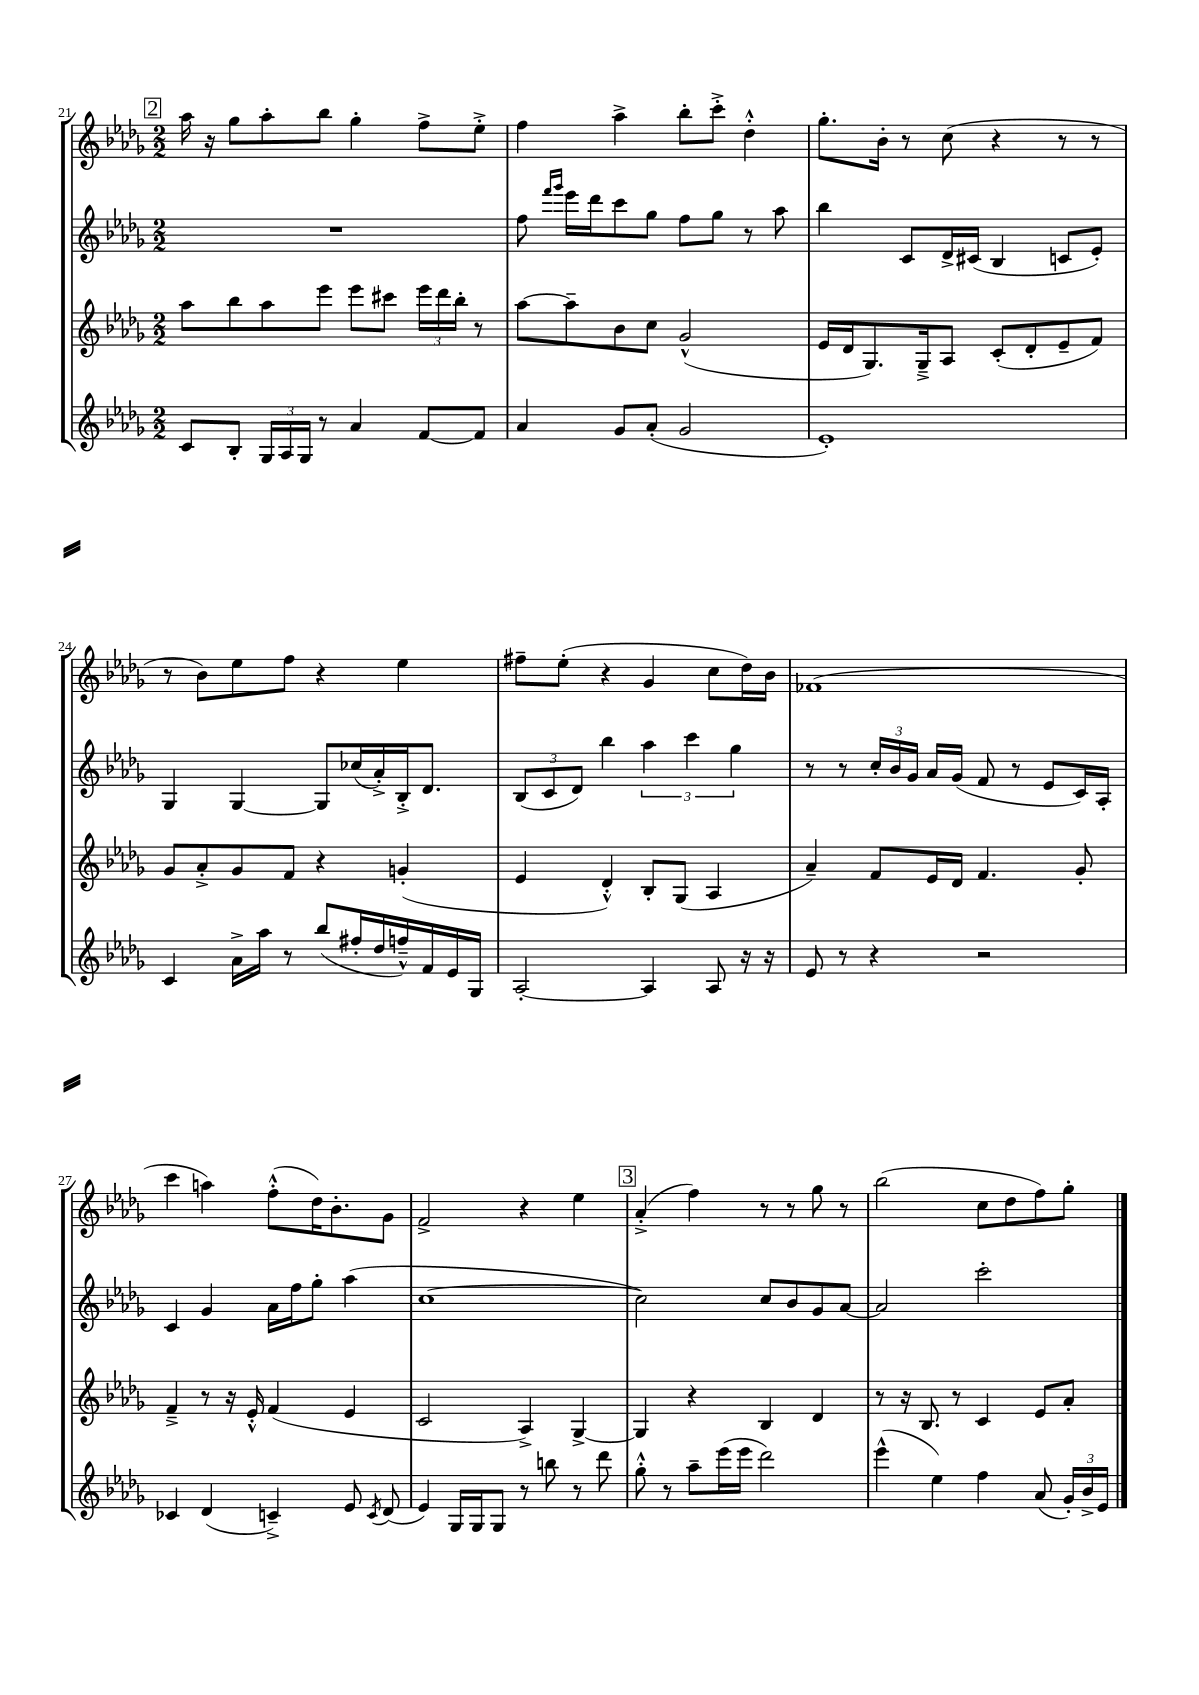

**kern	**kern	**kern	**kern
*staff4	*staff3	*staff2	*staff1
*clefG2	*clefG2	*clefG2	*clefG2
*k[b-e-a-d-g-]	*k[b-e-a-d-g-]	*k[b-e-a-d-g-]	*k[b-e-a-d-g-]
*M2/2	*M2/2	*M2/2	*M2/2
8c	8aa-	1r	16aa-
.	.	.	16r
8B-'	8bb-	.	8gg-
24G-	8aa-	.	8aa-'
24A-	.	.	.
24G-	.	.	.
8r	8eee-	.	8bb-
4a-	8eee-	.	4gg-'
.	8ccc#	.	.
[8f	24eee-	.	8ff^
.	24ddd-	.	.
.	24bb-'	.	.
8f]	8r	.	8ee-'^
=	=	=	=
4a-	[8aa-	8ff	4ff
.	.	16qqfff	.
.	.	16qqggg-	.
.	8aa-~]	16eee-	.
.	.	16ddd-	.
8g-	8b-	8ccc	4aa-^
(8a-'	8cc	8gg-	.
2g-	(2g-^^	8ff	8bb-'
.	.	8gg-	8ccc'^
.	.	8r	4dd-'^^
.	.	8aa-	.
=	=	=	=
1e-')	16e-	4bb-	8.gg-'
.	16d-	.	.
.	8.G-)	.	.
.	.	.	16b-'
.	.	8c	8r
.	16G-~^	.	.
.	8A-	16d-^	(8cc
.	.	(16c#	.
.	(8c'	4B-	4r
.	8d-'	.	.
.	8e-~	8c	8r
.	8f)	8e-')	8r
=	=	=	=
4c	8g-	4G-	8r
.	8a-'^	.	8b-)
16a-^	8g-	[4G-	8ee-
16aa-	.	.	.
8r	8f	.	8ff
(8bb-	4r	8G-]	4r
16ff#'	.	(16cc-	.
16dd-	.	16a-'^)	.
16ff~^^)	(4g'	16B-'^	4ee-
16f	.	8.d-	.
16e-	.	.	.
16G-	.	.	.
=	=	=	=
[2A-'	4e-	(12B-	8ff#~
.	.	12c	.
.	.	.	(8ee-'
.	.	12d-)	.
.	4d-'^^)	4bb-	4r
4A-]	8B-'	6aa-	4g-
.	(8G-	.	.
.	.	6ccc	.
8A-	4A-	.	8cc
.	.	6gg-	.
16r	.	.	16dd-)
16r	.	.	16b-
=	=	=	=
8e-	4a-~)	8r	(1f-
8r	.	8r	.
4r	8f	24cc'	.
.	.	24b-	.
.	.	24g-	.
.	16e-	16a-	.
.	16d-	(16g-	.
2r	4.f	8f	.
.	.	8r	.
.	.	8e-	.
.	8g-'	16c)	.
.	.	16A-'	.
=	=	=	=
4c-	4f~^	4c	4ccc
(4d-	8r	4g-	4aa)
.	16r	.	.
.	16e-'^^	.	.
4c~^)	(4f	16a-	(8ff'^^
.	.	16ff	.
.	.	8gg-'	16dd-)
.	.	.	8.b-'
8e-	4e-	(4aa-	.
8qc	.	.	.
(8d-	.	.	8g-
=	=	=	=
4e-)	2c	[1cc	2f^
16G-	.	.	.
16G-	.	.	.
8G-	.	.	.
8r	4A-^)	.	4r
8bb	.	.	.
8r	[4G-^	.	4ee-
8ddd-	.	.	.
=	=	=	=
8gg-'^^	4G-]	2cc])	(4a-'^
8r	.	.	.
8aa-~	4r	.	4ff)
(16eee-	.	.	.
16eee-	.	.	.
2ddd-)	4B-	8cc	8r
.	.	8b-	8r
.	4d-	8g-	8gg-
.	.	[8a-	8r
=	=	=	=
(4eee-^^	8r	2a-]	(2bb-
.	16r	.	.
.	8.B-	.	.
4ee-)	.	.	.
.	8r	.	.
4ff	4c	2ccc'	8cc
.	.	.	8dd-
(8a-	8e-	.	8ff)
24g-')	8a-'	.	8gg-'
24b-^	.	.	.
24e-	.	.	.
==	==	==	==
*-	*-	*-	*-
